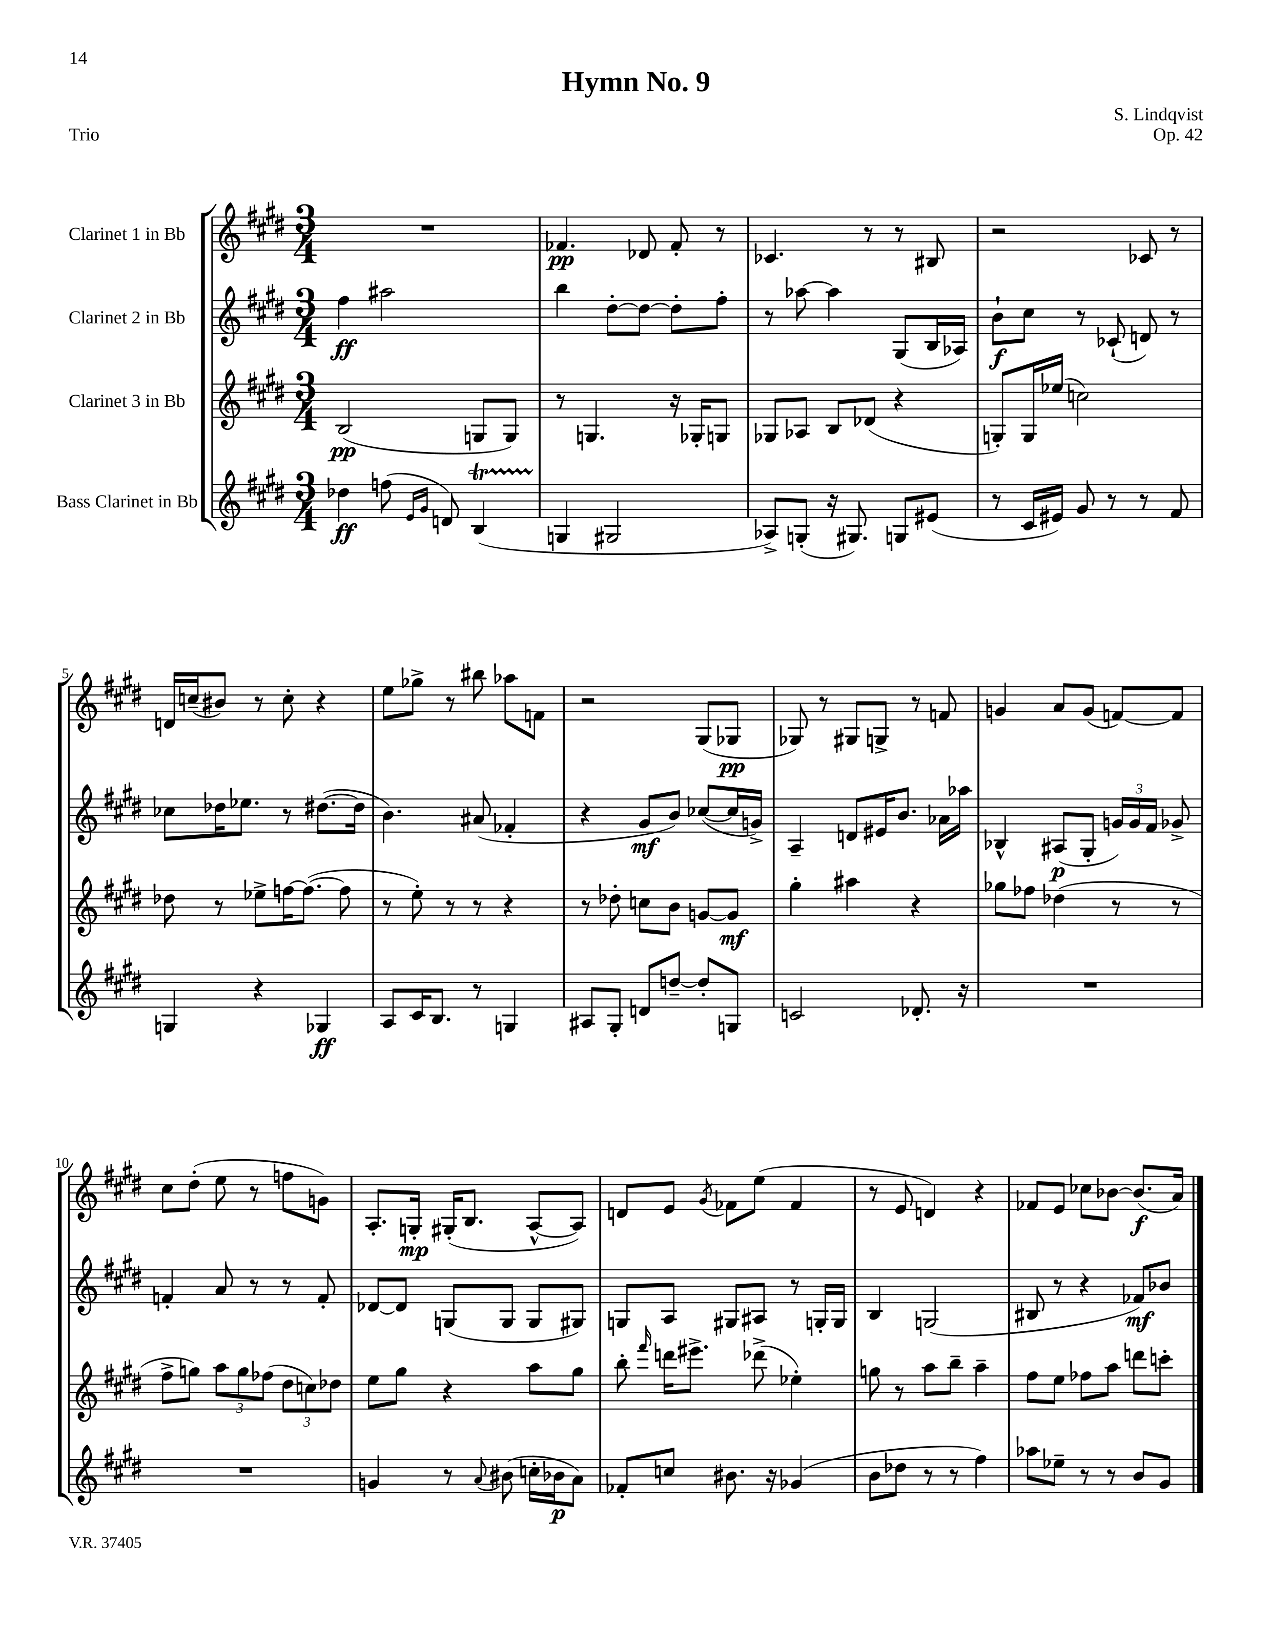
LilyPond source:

\header { title = "Hymn No. 9" composer = "S. Lindqvist" opus = "Op. 42" piece = "Trio" }
<<
\new StaffGroup <<
\new Staff = "s0" \with { instrumentName = "Clarinet 1 in Bb" } {
    \clef treble \key e \major \numericTimeSignature \time 3/4
    \autoBeamOff R2. |
    fes'4.\pp des'8 fes'8-. r8 |
    ces'4. r8 r8 bis8 |
    r2 ces'8 r8 |
    d'16[ c''16--( bis'8]) r8 c''8-. r4 |
    e''8[ ges''8]-> r8 bis''8 aes''8[ f'8] |
    r2 gis8[( ges8]\pp |
    ges8) r8 gis8[ g8]-> r8 f'8 |
    g'4 a'8[ g'8]( f'8[~) f'8] |
    cis''8[ dis''8]-.( e''8 r8 f''8[ g'8]) |
    a8.[-. g16]-.\mp gis16[-.( b8.] a8[~-^ a8]) |
    d'8[ e'8] \acciaccatura { gis'8 } fes'8[ e''8]( fes'4 |
    r8 e'8 d'4) r4 |
    fes'8[ e'8] ces''8[ bes'8]~ bes'8.[\f( a'16]) \bar "|." |
}
\new Staff = "s1" \with { instrumentName = "Clarinet 2 in Bb" } {
    \clef treble \key e \major \numericTimeSignature \time 3/4
    \autoBeamOff fis''4\ff ais''2 |
    b''4 dis''8[~-. dis''8]~ dis''8[-. fis''8]-. |
    r8 aes''8~ aes''4 gis8[( b16 aes16]) |
    b'8[-!\f cis''8] r8 ces'8-!( d'8) r8 |
    ces''8[ des''16 ees''8.] r8 dis''8.[~( dis''16] |
    b'4.) ais'8( fes'4-. |
    r4 gis'8[\mf b'8]) ces''8[~( ces''16 g'16]->) |
    a4-- d'8[ eis'16 b'8.] aes'16[ aes''16] |
    bes4-^ ais8[\p( gis8]-. \tuplet 3/2 { g'16[) g'16 fis'16] } ges'8-> |
    f'4-. a'8 r8 r8 f'8-. |
    des'8[~ des'8] g8[( g8] g8[ gis8]) |
    g8[ a8] gis8[ ais8] r8 g16[-. g16] |
    b4 g2( |
    bis8 r8 r4 fes'8[\mf) bes'8] \bar "|." |
}
\new Staff = "s2" \with { instrumentName = "Clarinet 3 in Bb" } {
    \clef treble \key e \major \numericTimeSignature \time 3/4
    \autoBeamOff b2\pp( g8[ g8]) |
    r8 g4. r16 ges16[-. g8] |
    ges8[ aes8] b8[ des'8]( r4 |
    g8[-.) g16 ees''16]( c''2) |
    des''8 r8 ees''8[-> f''16~ f''8.]~( f''8 |
    r8 e''8-.) r8 r8 r4 |
    r8 des''8-. c''8[ b'8] g'8[~ g'8]\mf |
    gis''4-. ais''4 r4 |
    ges''8[ fes''8] des''4( r8 r8 |
    fis''8[-> g''8]) \tuplet 3/2 { a''8[ g''8 fes''8]( } \tuplet 3/2 { dis''8[ c''8) des''8] } |
    e''8[ gis''8] r4 a''8[ gis''8] |
    b''8-. \grace { fis'''16 } d'''16[ eis'''8.]-> des'''8->( ees''4-.) |
    g''8 r8 a''8[ b''8]-- a''4-- |
    fis''8[ e''8] fes''8[ a''8] d'''8[ c'''8]-. \bar "|." |
}
\new Staff = "s3" \with { instrumentName = "Bass Clarinet in Bb" } {
    \clef treble \key e \major \numericTimeSignature \time 3/4
    \autoBeamOff des''4\ff f''8( \grace { e'16[ gis'16] } d'8) b4\startTrillSpan( |
    g4\stopTrillSpan gis2 |
    aes8[->) g8]-.( r16 gis8.) g8[ eis'8]( |
    r8 cis'16[ eis'16]) gis'8 r8 r8 fis'8 |
    g4 r4 ges4\ff |
    a8[ cis'16 b8.] r8 g4 |
    ais8[ gis8]-. d'8[ d''8]~-- d''8[-. g8] |
    c'2 des'8.-. r16 |
    R2. |
    R2. |
    g'4 r8 \appoggiatura { a'8 } bis'8( c''16[-. bes'16\p a'8]) |
    fes'8[-. c''8] bis'8. r16 ges'4( |
    b'8[ des''8] r8 r8 fis''4) |
    aes''8[ ees''8]-- r8 r8 b'8[ gis'8] \bar "|." |
}
>>
>>
